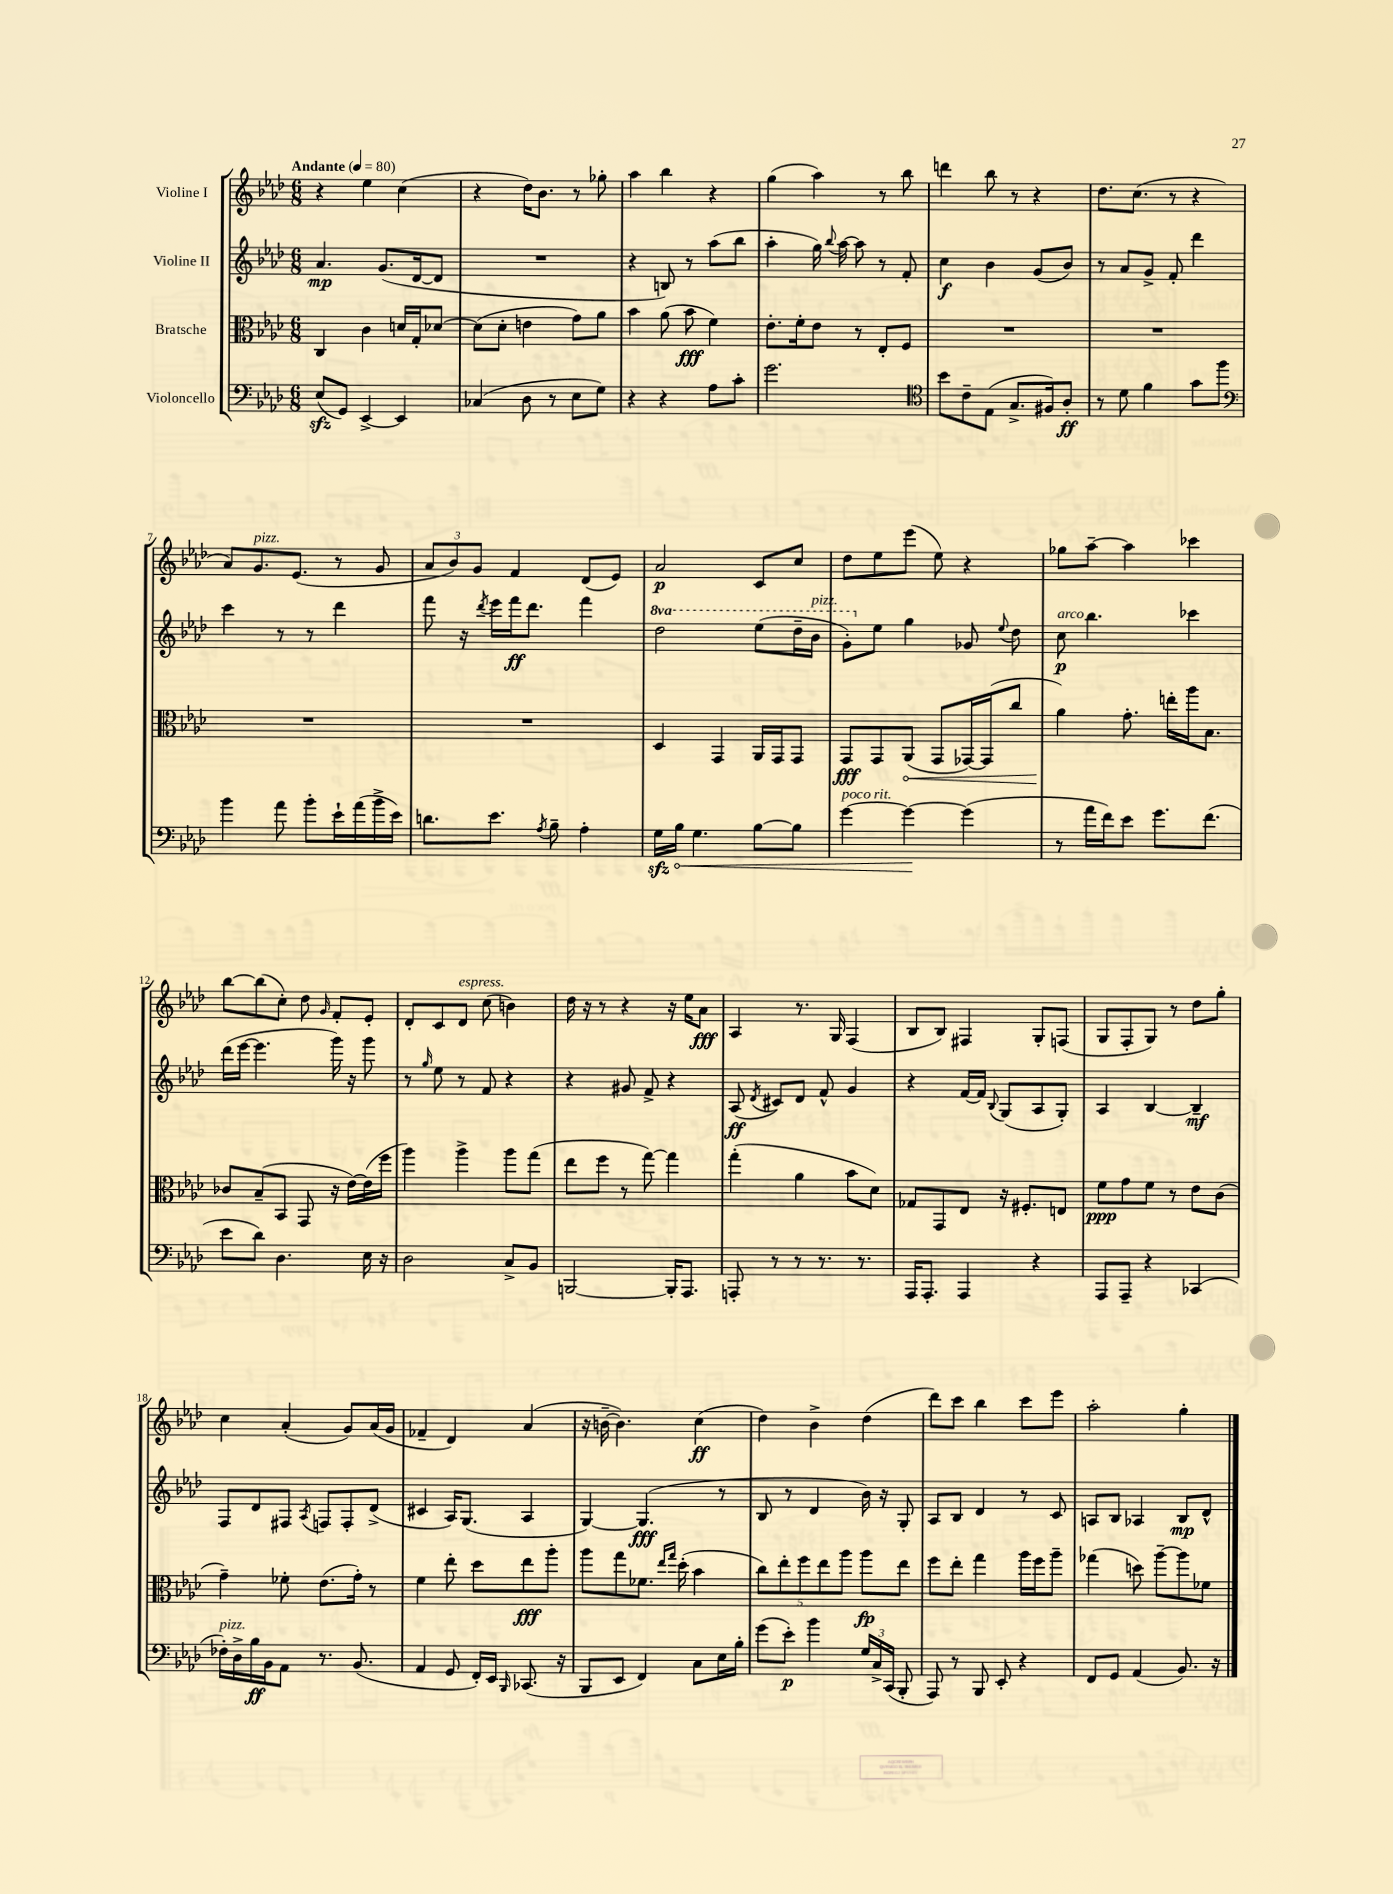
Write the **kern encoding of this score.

**kern	**kern	**kern	**kern
*staff4	*staff3	*staff2	*staff1
*clefF4	*clefC3	*clefG2	*clefG2
*k[b-e-a-d-]	*k[b-e-a-d-]	*k[b-e-a-d-]	*k[b-e-a-d-]
*M6/8	*M6/8	*M6/8	*M6/8
*MM80	*MM80	*MM80	*MM80
(8E-	4C	4.a-	4r
8GG)	.	.	.
[4EE-^	4c	.	4ee-
.	.	(8.g	.
4EE-]	16d	.	(4cc
.	16G'	[16d-	.
.	[8d-	8d-]	.
=	=	=	=
(4C-	(8d-]	2.r	4r
.	8d-'	.	.
8D-	4e	.	16dd-)
.	.	.	8.b-
8r	.	.	.
8E-	8g)	.	8r
8G)	8a-	.	8gg-'
=	=	=	=
4r	4b-	4r	4aa-
4r	(8a-	8B)	4bb-
.	8b-	8r	.
8A-	4f)	(8aa-	4r
8c'	.	8bb-	.
=	=	=	=
2.g	8.e-'	4aa-'	(4gg
.	16f'	.	.
.	8e-	16gg)	4aa-)
.	.	8qqbb-	.
.	.	[16aa-	.
.	8r	8aa-]	.
.	8E-'	8r	8r
.	8F	8f'	8bb-
=	=	=	=
*clefC4	*	*	*
8b-	2.r	4cc	4ddd
8c~	.	.	.
(8E-	.	4b-	8bb-
8.G^	.	.	8r
.	.	(8g	4r
16F#)	.	.	.
8A-'	.	8b-)	.
=	=	=	=
8r	2.r	8r	8.dd-
8d-	.	8a-	.
.	.	.	(8.cc
4f	.	8g^	.
.	.	8f'	8r
8g	.	4ddd-	4r
8ff	.	.	.
=	=	=	=
*clefF4	*	*	*
4b-	2.r	4ccc	8a-)
.	.	.	8.g
8a-	.	8r	.
.	.	.	(8.e-
8b-'	.	8r	.
16e-`	.	4ddd-	8r
(16a-	.	.	.
16b-^	.	.	8g
16e-)	.	.	.
=	=	=	=
8.d	2.r	8fff	12a-
.	.	.	12b-)
.	.	16r	.
.	.	.	12g
.	.	8qddd-	.
8.e-	.	16eee-	.
.	.	16fff	4f
.	.	8.ddd-	.
8qA-	.	.	.
8B-~	.	.	.
4A-'	.	4fff	(8d-
.	.	.	8e-)
=	=	=	=
16G	4D-	2ddd-	2a-
16B-	.	.	.
4.G	.	.	.
.	4GG	.	.
[8B-	16AA-	(8eee-	8c
.	16GG	.	.
8B-]	8GG	16ddd-~	8cc
.	.	16bb-	.
=	=	=	=
[4g	8GG	8gg')	8dd-
.	8GG	8ee-	8ee-
4g_	(8AA-	4gg	(8eee-
.	8GG	.	8ee-)
(4g]	[16GG-)	8g-	4r
.	(16GG-]	.	.
.	.	8qqee-	.
.	8cc	8dd-	.
=	=	=	=
8r	4a-)	8cc	8gg-
16a-	.	4.bb-	[8aa-~
16f)	.	.	.
8e-	8.g'	.	4aa-]
8.g	.	.	.
.	16ee'	.	.
.	16aa-	4ccc-	4ccc-
(8.f	8.B-	.	.
=	=	=	=
8e-	8c-	(16ddd-	[8bb-
.	.	[16eee-	.
8d-)	(8B-~	4.eee-]	(8bb-]
4.D-	8BB-	.	8cc')
.	8GG	.	8dd-
.	.	.	16qqg
.	16r	16ggg)	8f'
.	[16e-)	16r	.
16E-	(16e-]	8ggg	8e-'
16r	16ff	.	.
=	=	=	=
2D-	4aa-)	8r	8d-'
.	.	16qqgg	.
.	.	8ee-	8c
.	4aa-^	8r	8d-
.	.	8f	(8cc
8C^	8aa-	4r	4b)
8BB-	(8gg	.	.
=	=	=	=
[2BBB	8ee-	4r	16dd-
.	.	.	16r
.	8ff	.	8r
.	8r	8g#	4r
.	[8gg)	8f^	.
16BBB']	4gg]	4r	16r
8.AAA-	.	.	16ee-
.	.	.	8a-
=	=	=	=
8AAA'	(4gg'	(8A-	4A-
.	.	8qd-	.
8r	.	8c#)	.
8r	4a-	8d-	8.r
8.r	.	8f^^	.
.	.	.	16G
.	8b-	4g	(4F
8.r	.	.	.
.	8d-)	.	.
=	=	=	=
16AAA-	8G-	4r	8B-
8.AAA-'	.	.	.
.	8GG	.	8B-)
4AAA-	8E-	[16f	4F#
.	.	16f]	.
.	.	8qqB-	.
.	16r	(8G	.
.	8.F#'	.	.
4r	.	8A-	8G'
.	8E	8G')	(8F
=	=	=	=
8AAA-	8f	4A-	8G
8AAA-~	8g	.	8F'
4r	8f	[4B-	8G)
.	8r	.	8r
(4CC-	8e-	4B-~]	8dd-
.	(8c	.	8gg'
=	=	=	=
16F-')	4g~)	8F	4cc
16D-^	.	.	.
16B-	.	8d-	.
16BB-	.	.	.
8AA-	8f-'	8F#	(4a-'
.	.	8qA-	.
8.r	(8.e-	8F	.
.	.	8F'	8g)
(8.BB-	16g')	.	.
.	8r	(8d-^	(16a-
.	.	.	16g
=	=	=	=
4AA-	4f	4c#	4f-~
8GG	8ee-'	16A-)	4d-)
.	.	(8.G	.
16FF')	8dd-	.	.
16EE-	.	.	.
16qqBBB-	.	.	.
(8.CC-	8ee-	4A-	(4a-
.	8aa-'	.	.
16r	.	.	.
=	=	=	=
8BBB-	8aa-	[4G)	16r
.	.	.	[16b~
8EE-	8gg	.	4.b])
4FF)	8.f-	(4.G]	.
.	16qqee-	.	.
.	16qqgg	.	.
.	(16dd-'	.	.
8C	4b-	.	(4cc
16E-	.	8r	.
16B-'	.	.	.
=	=	=	=
(8g	10cc)	8B-	4dd-)
.	10ee-'	.	.
8e-')	.	8r	.
.	10ff	.	.
4b-	.	4d-	4b-^
.	10ee-	.	.
.	10aa-	.	.
24G	8aa-	16b-)	(4dd-
24C^	.	.	.
.	.	16r	.
(24CC	.	.	.
8BBB-'	8ee-	8G'	.
=	=	=	=
8AAA-)	8ff	8A-	8ddd-)
8r	8ee-'	8B-	8ccc
8BBB-	4gg	4d-	4bb-
8EE-'	.	.	.
4r	16aa-	8r	8ccc
.	16ff	.	.
.	8aa-~	8c	8eee-
=	=	=	=
8FF	(4gg-	8A	2aa-'
8GG	.	8B-	.
(4AA-	8dd)	4A-	.
.	[8aa-~	.	.
8.BB-)	8aa-]	8B-	4gg'
.	8f-	8d-^^	.
16r	.	.	.
==	==	==	==
*-	*-	*-	*-
